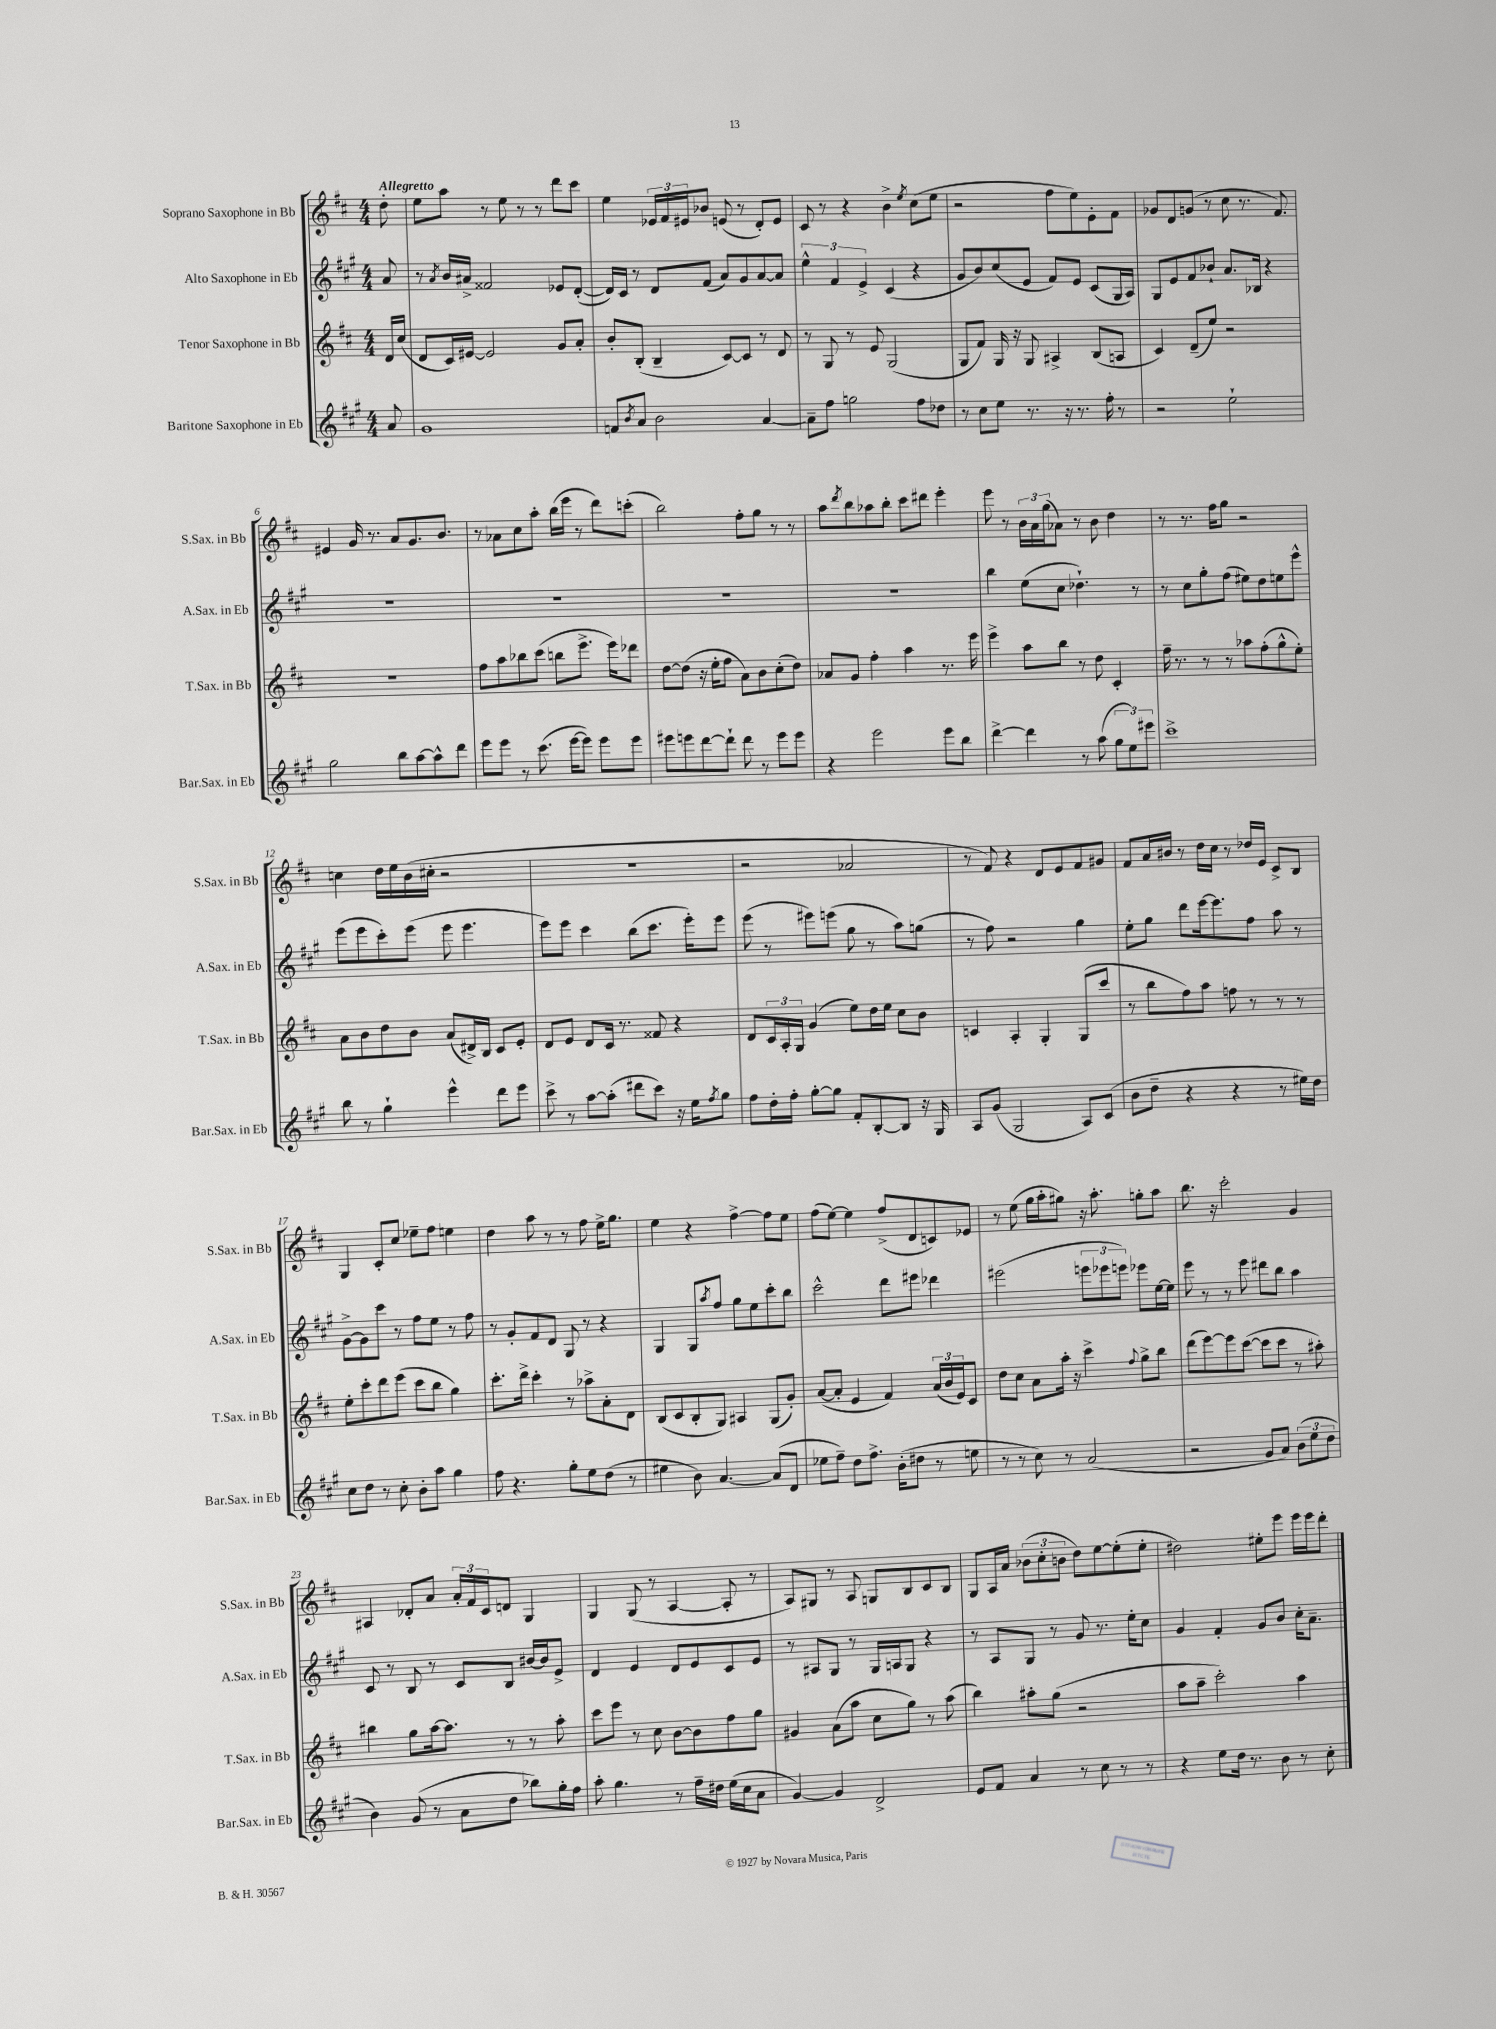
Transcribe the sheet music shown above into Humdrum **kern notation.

**kern	**kern	**kern	**kern
*staff4	*staff3	*staff2	*staff1
*clefG2	*clefG2	*clefG2	*clefG2
*k[f#c#g#]	*k[f#c#]	*k[f#c#g#]	*k[f#c#]
*M4/4	*M4/4	*M4/4	*M4/4
8a/	16d/LL	8a/	8dd'\
.	(16cc#/JJ	.	.
=	=	=	=
1g#	8d/L	8r	8ee\L
.	.	8qa/	.
.	16c#/L)	16b/LL	8aa\J
.	[16e#/JJ	16a#^/JJ	.
.	2e#/]	2f##/	8r
.	.	.	8ee\
.	.	.	8r
.	.	.	8r
.	8g/L	8e-/L	8ddd\L
.	8a'/J	([8d'/J	8ccc#\J
=	=	=	=
8f/L	8b'/L	16d/]LL)	4ee\
.	.	16c#/JJ	.
8qb/	.	.	.
8a/J	(8B'/J	8r	.
2b\	4B~/	8d/L	24e-/LL
.	.	.	24f#/
.	.	.	24e#/J
.	.	(8f#/J	8b-/J
.	[8c#/L)	8a/L)	(8e/
.	8c#/]J	8g#/	8r
[4a/	8r	[8a/	8d'/L)
.	8d/	8a/]J	8e/J
=	=	=	=
8a~\]L	8r	6ee^^\	8c#/
8ff#\J	8G/	.	8r
.	.	6f#/	.
2gg\	8r	.	4r
.	.	6e^/	.
.	8e/	.	.
.	(2G/	(4c#/	4b^\
.	.	.	8qee/
8ff#\L	.	4r	(8cc#\L
8dd-\J	.	.	8ee\J
=	=	=	=
8r	8G/L	8g#/L	2r
8cc#\L	8f#/J)	8b/)	.
8ee\J	16G/	(8cc#/	.
.	16r	.	.
8.r	8G/	8e/J	.
.	4A#^/	8f#/L)	8ff#\L
16r	.	.	.
8.r	.	8e/J	8ee\)
.	(8B/L	(8c#/L	8e'\
16ff#'\	.	.	.
8r	8A/J	16G#/L	8f#\J
.	.	16A/JJ)	.
=	=	=	=
2r	4c#/)	8G#/L	8g-/L
.	.	8e/	8d/
.	(8d~/L	8f#/	(8g/J
.	8ee/J)	8b-`/J	8r
2ee`\	2r	8.a/L	8cc#\
.	.	.	8.r
.	.	16B-/Jk	.
.	.	4r	.
.	.	.	8.f#/)
=	=	=	=
2gg#\	1r	1r	4e#/
.	.	.	16g/
.	.	.	8.r
8bb\L	.	.	8a/L
[8aa\	.	.	8.g/
8aa^^\]	.	.	.
.	.	.	8.b/J
8ddd\J	.	.	.
=	=	=	=
8eee\L	8ff#\L	1r	8r
8eee\J	8aa\	.	8a-\L
8r	8bb-\	.	8cc#\
(8.ccc#\	(8ccc#\J	.	8aa'\J
.	8bb\L	.	(16bb\LL
[16eee\LK	.	.	16eee\JJ
8eee\]J)	8.eee^\J	.	8r
8eee\L	.	.	8ddd\L)
.	16eee\LK)	.	.
8eee\J	8ddd-\J	.	(8ccc'\J
=	=	=	=
8eee#\L	[8dd\L	1r	2bb\)
8eee\	(8dd\]J	.	.
[8ddd\	16r	.	.
.	16ee'\LK	.	.
8ddd`\]J	8ff#\J	.	.
8ddd\	8a\L)	.	8ff#'\L
8r	8b\	.	8gg\J
8eee\L	(8cc#'\	.	8r
8eee\J	8dd\J)	.	8r
=	=	=	=
4r	8a-/L	1r	8aa\L
.	.	.	8qddd/
.	8g/J	.	8bb\
2eee\	4ff#'\	.	8aa-\
.	.	.	8bb'\J
.	4aa\	.	8ccc#\L
.	.	.	8ddd#\J
8eee\L	8.r	.	4eee'\
8bb\J	.	.	.
.	16eee\	.	.
=	=	=	=
[4ddd^\	4eee^\	4bb\	8eee\
.	.	.	8r
4ddd\]	8aa\L	(8ee\L	24b\LL
.	.	.	24a\
.	.	.	(24gg\J
.	8bb\J	8cc#\J	8a-\J)
8r	8r	4.dd-`\)	8r
(8aa\	8dd\	.	8b\
12gg#\L	4c#'/	.	4dd\
12ee\)	.	.	.
.	.	8r	.
12eee#\J	.	.	.
=	=	=	=
1ccc#^	16ff#~\	8r	8r
.	8.r	.	.
.	.	8cc#\L	8.r
.	8r	8gg#'\	.
.	.	.	16ff#\LK
.	8r	(8ff#\J	8gg\J
.	8aa-\L	8ee#\L)	2r
.	(8ff#'\	8dd\	.
.	8gg^^\	8ee\	.
.	8ee'\J)	8eee^^\J	.
=	=	=	=
8bb\	8a\L	(8eee\L	4cc\
8r	8b\	8eee\	.
4gg#`\	8dd\	8ccc#'\)	16dd\LL
.	.	.	16ee\
.	8b\J	(8eee\J	(16b\
.	.	.	16cc#'\JJ
4eee^^\	(8a/L	8eee\	2r
.	16d#^/L)	4.eee\	.
.	16B/JJ	.	.
8ddd\L	8c#/L	.	.
8eee\J	8e'/J	.	.
=	=	=	=
8ccc#^\	8d/L	8eee\L)	1r
8r	8e/J	8eee\J	.
[8aa\L	8d/L	4ccc#\	.
(8aa'\]J	16c#/Jk	.	.
.	8.r	.	.
8ddd#\L	.	(8bb\L	.
8ccc#\J)	8f##/	8.ccc#\J	.
16r	4r	.	.
16ee\LK	.	16eee'\LK)	.
8qff#/	.	.	.
8gg#\J	.	8eee\J	.
=	=	=	=
8ff#\L	8d/L	(8eee\	2r
16dd'\L	24c#/L	8r	.
.	24A'/	.	.
16ff#'\JJ	.	.	.
.	24G/JJ	.	.
[8gg#'\L	(4g/	8eee#\L)	.
8gg#\]J	.	(8eee\J	.
8f#'/L	8ee\L)	8gg#\	2a-/
[8B'/	16dd\L	8r	.
.	16ee\JJ	.	.
8B/]J	8cc#\L	8aa\L)	.
16r	8b\J	(8gg\J	.
16G#/	.	.	.
=	=	=	=
8A/L	4c/	8r	8r
(8g#/J	.	8ff#\)	8f#/)
2G#/	4A'/	2r	4r
.	4G'/	.	8d/L
.	.	.	8e/
8A/L)	(8G/L	4gg#\	8f#/
(8c#/J	8ccc#/J	.	8g#/J
=	=	=	=
8b\L	8r	8ee'\L	8f#/L
8dd~\J	8bb\L	8gg#\J	16a/L
.	.	.	16b#/JJ
4r	8ff#\)	8ddd\L	8r
.	8aa\J	[16eee\k	16dd\LL
.	.	8.eee\]	16cc#\JJ
4r	8ff\	.	8r
.	8r	8ff#\J	16dd-/LL
.	.	.	16e/JJ
8r	8r	8aa\	8c#^/L
16ee#\LL)	8r	8r	8B/J
16dd\JJ	.	.	.
=	=	=	=
8cc#\L	8ee'\L	[8g#^\L	4G/
8dd\J	8ccc#'\	8g#\]	.
8r	8ddd\	8ccc#\J	8c#'/L
8cc#'\	(8eee\J	8r	8cc#/J
8b'\L	8ccc#\L	8ff#\L	8ee-~\L
8aa\J	8bb\J	8ee\J	8ff#\J
4gg#\	4gg\)	8r	4ee\
.	.	8ff#\	.
=	=	=	=
8ff#\	8.ccc#'\L	8r	4dd\
4.r	.	8g#'/L	.
.	16ddd^\Jk	.	.
.	4ccc#'\	8f#/	8aa\
.	.	8d/J	8r
8gg#'\L	8r	8G#/	8r
8ee\	8aa-^\L	8r	8ff#\
(8dd\J	8a'\	4r	16ee^\LK
.	.	.	8.gg\J
8r	8d\J	.	.
=	=	=	=
4ee#\	(8B/L	4G#/	4ee\
.	8c#/	.	.
8b\)	8B'/	8G#/L	4r
.	.	8qaa/	.
[4.a/	8G/J)	8ff#/J	.
.	4A#/	8gg#\L	[4ff#^\
.	.	8ee\	.
(8a/]L	(8G/L	8ccc#'\	8ff#\]L
8d/J	8g'/J)	8bb\J	8ee\J
=	=	=	=
8ee-\L	([8a/L	2ccc#^^\	(8ff#\L
8ff#~\J)	8a'/]J	.	[8ee\J)
8dd\L	4e/	.	4ee\]
8.ff#^\J	.	.	.
.	4f#/)	8ddd\L	(8ff#^/L
(16b'\LK	.	.	.
8dd#\J	.	8eee#\J	8d/
8r	(24a/LL	4ddd-\	8c/)
.	24b/	.	.
.	24e/J)	.	.
8ee\	8c#/J	.	8e-/J
=	=	=	=
8r	8dd\L	(2eee#\	8r
8r	8cc#\J	.	(8ee\
8cc#\)	8a\L	.	16gg\LL
.	.	.	16aa'\J
8r	16aa'\Jk	.	8gg#\J)
.	16r	.	.
(2a/	4ccc#^\	12eee\L	16r
.	.	.	8.aa'\
.	.	12eee-\	.
.	.	12eee\J)	.
.	8qqff#/	.	.
.	8gg^\L	8eee-\L	8gg'\L
.	8bb\J	[16ee\L	8aa\J
.	.	16ee\]JJ	.
=	=	=	=
2r	(8ddd\L	8eee\	8.bb\
.	[8eee\)	8r	.
.	.	.	16r
.	8eee\]	8r	2ccc#'\
.	([8ccc#\J	8eee\	.
8g#/L	8ccc#\]L	8ddd#\L	.
8a/J)	8ccc#\J	8bb\J	.
(12b\L	8r	4aa\	4g/
12ee\	.	.	.
.	8aa#'\)	.	.
12dd\J	.	.	.
=	=	=	=
4b\)	4bb#\	8c#/	4A#/
.	.	8r	.
(8g#/	8gg\L	8B/	8d-'/L
8r	[16aa\k	8r	8a/J
.	8.aa\]J	.	.
8a\L	.	8c#/L	24a'/LL
.	.	.	24f#/
.	.	.	24c#/J
8dd\J	8r	8B/J	8d/J
8bb-\L)	8r	[16b#/LL	4G/
.	.	16b#/]J	.
16gg#'\L	8aa'\	8e^/J	.
16ff#\JJ	.	.	.
=	=	=	=
8aa'\	8ccc#\L	4d/	4G/
4.gg#\	8eee\J	.	.
.	8r	4e/	(8G/
.	8cc#\	.	8r
8r	[8b\L	8d/L	[4A/
16ff#~\LL	8b\]	8e/	.
16dd#\JJ	.	.	.
(16ee\LL	8ff#\	8c#/	8A'/]
16cc#\J	.	.	.
8a\J	8gg\J	8e/J	8r
=	=	=	=
[4g#/)	4g#/	8r	8A/L)
.	.	8A#/L	8G#/J
4g#/]	(8a\L	8G#/J	8r
.	8aa\J	8r	8A/
2d^/	8cc#\L	16G#/LL	8G/L
.	.	16A/J	.
.	8gg\J)	8G#/J	8B/
.	8r	4r	8c#/
.	(8aa\	.	8B/J
=	=	=	=
8e/L	4bb\)	8r	8G/L
8f#/J	.	8A/L	16A/L
.	.	.	16a/JJ
4a/	8aa#'\L	8G#/J	(12b-\L
.	.	.	12cc#'\
.	(8gg\J	8r	.
.	.	.	12b\J
8r	2r	8g#/	8dd\L)
8cc#\	.	8.r	[8ee\
8r	.	.	(8ee'\]
.	.	16ee'\LK	.
8r	.	8cc#\J	8ee'\J
=	=	=	=
4r	8aa\L	4g#/	2dd#\)
.	8aa~\J	.	.
8ee\L	2ccc#'\)	4f#'/	.
16dd\Jk	.	.	.
8.r	.	.	.
.	.	8g#/L	8ee#'\L
8b\	.	8b/J	8eee\J
8r	4aa\	16cc#'\LK	16eee\LL
.	.	8.a~\J	16eee\J
8cc#'\	.	.	8ddd'\J
==	==	==	==
*-	*-	*-	*-
